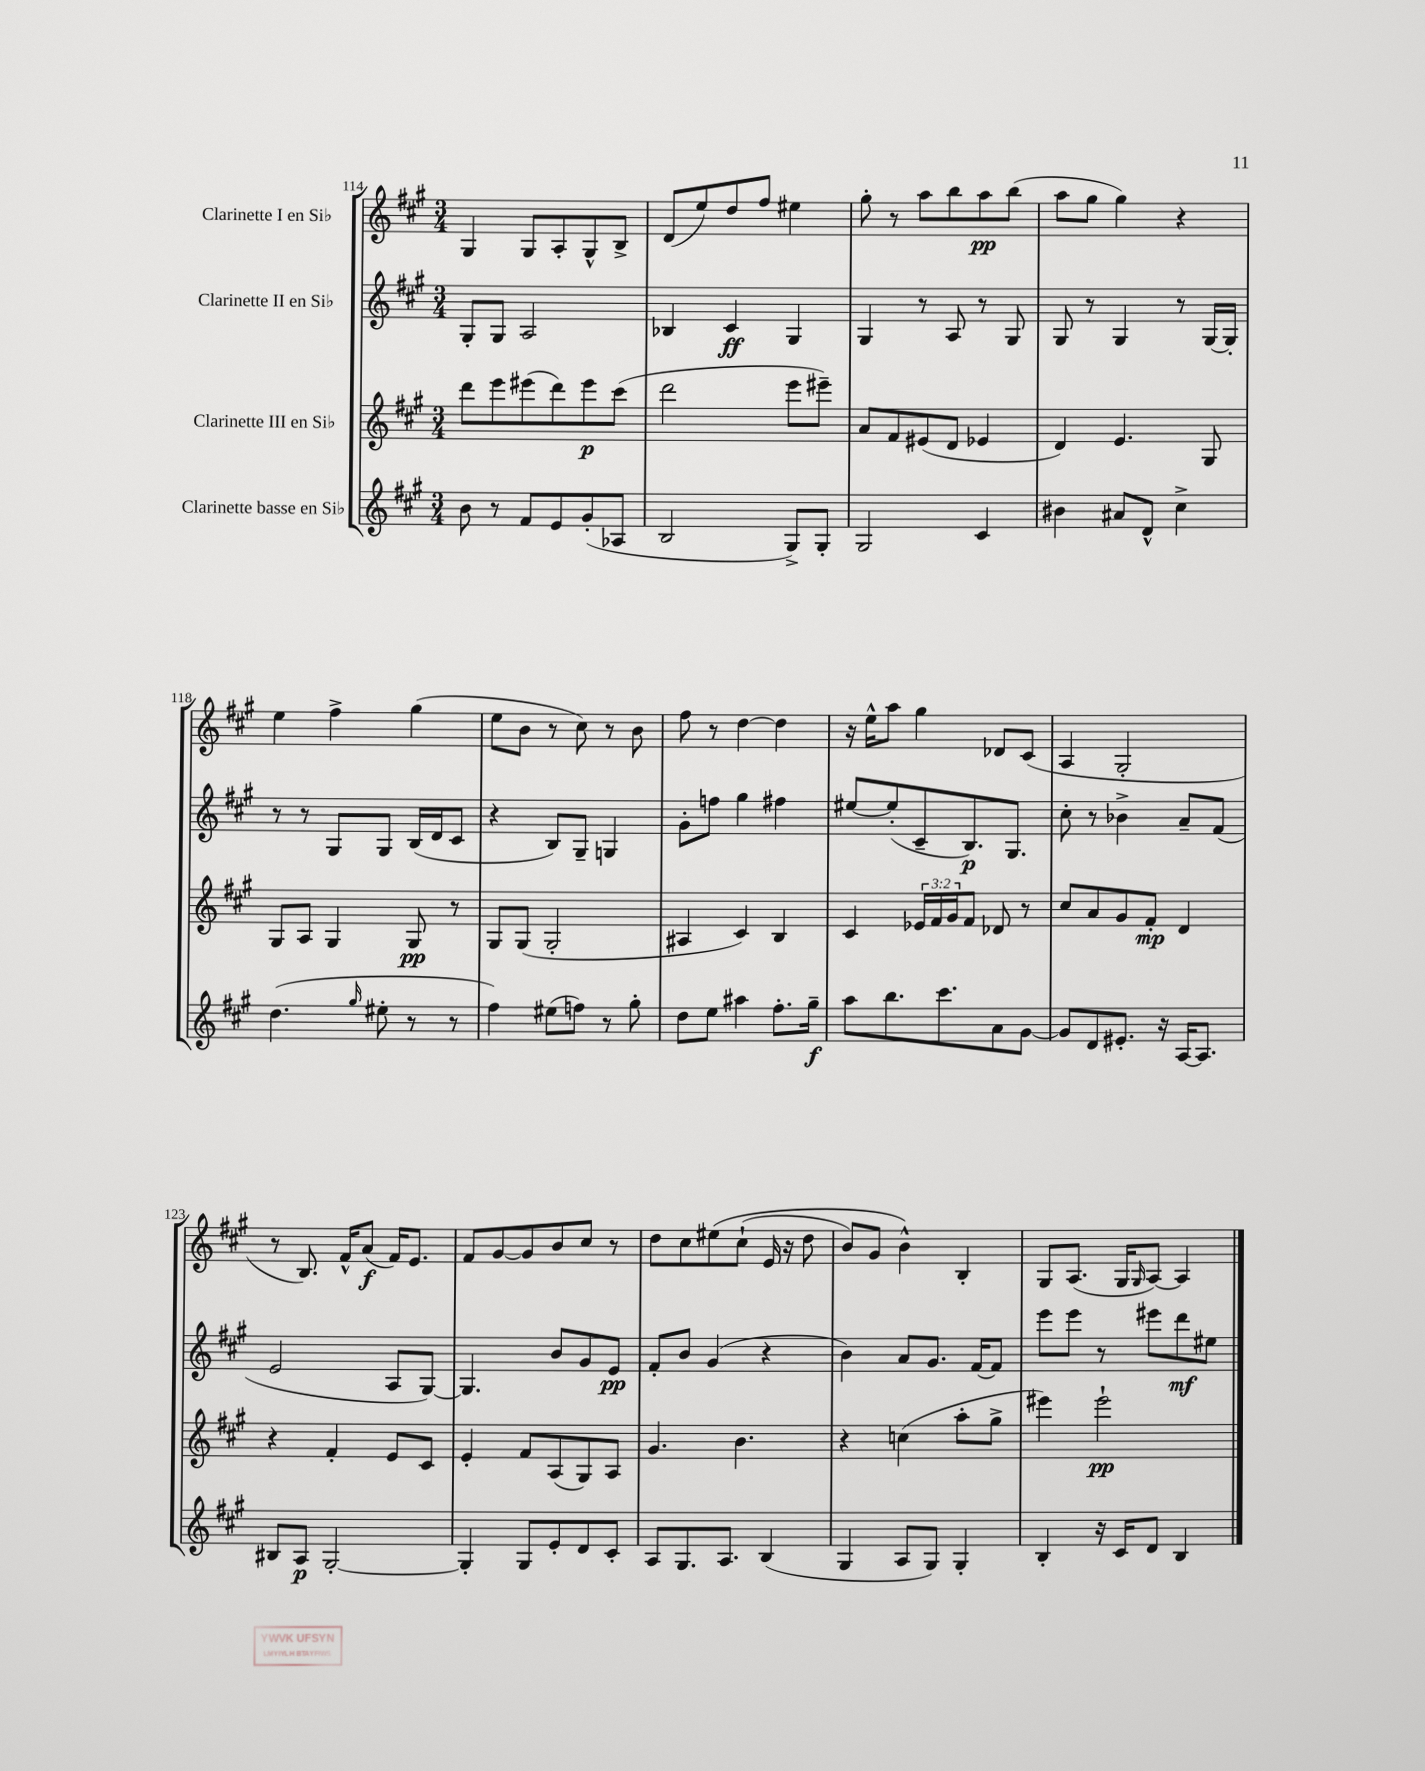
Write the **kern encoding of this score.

**kern	**dynam	**kern	**dynam	**kern	**dynam	**kern	**dynam
*part4	*part4	*part3	*part3	*part2	*part2	*part1	*part1
*staff4	*staff4	*staff3	*staff3	*staff2	*staff2	*staff1	*staff1
*I"Clarinette basse en Si♭	*	*I"Clarinette III en Si♭	*	*I"Clarinette II en Si♭	*	*I"Clarinette I en Si♭	*
*clefG2	*	*clefG2	*	*clefG2	*	*clefG2	*
*k[f#c#g#]	*	*k[f#c#g#]	*	*k[f#c#g#]	*	*k[f#c#g#]	*
*M3/4	*	*M3/4	*	*M3/4	*	*M3/4	*
=114	=114	=114	=114	=114	=114	=114	=114
8b\	.	8ddd\L	.	8G#'/L	.	4G#/	.
8r	.	8eee\	.	8G#/J	.	.	.
8f#/L	.	(8eee#X\	.	2A/	.	8G#/L	.
8e/	.	8ddd\)	.	.	.	8A'/	.
(8g#'/	.	8eee#\	p	.	.	8G#^^/	.
8A-X/J	.	(8ccc#\J	.	.	.	8B^/J	.
=115	=115	=115	=115	=115	=115	=115	=115
2B/	.	2ddd\	.	4B-X/	.	(8d/L	.
.	.	.	.	.	.	8ee/)	.
.	.	.	.	4c#/	ff	8dd/	.
.	.	.	.	.	.	8ff#/J	.
8G#^/L)	.	8eee\L	.	4G#/	.	4ee#X\	.
8G#'/J	.	8eee#X~\J)	.	.	.	.	.
=116	=116	=116	=116	=116	=116	=116	=116
2G#/	.	8a/L	.	4G#/	.	8gg#'\	.
.	.	8f#/	.	.	.	8r	.
.	.	(8e#X/	.	8r	.	8aa\L	.
.	.	8d/J	.	8A/	.	8bb\	.
4c#/	.	4e-X/	.	8r	.	8aa\	pp
.	.	.	.	8G#/	.	(8bb\J	.
=117	=117	=117	=117	=117	=117	=117	=117
4b#X\	.	4d/)	.	8G#/	.	8aa\L	.
.	.	.	.	8r	.	8gg#\J	.
8a#X/L	.	4.e/	.	4G#/	.	4gg#\)	.
8d^^/J	.	.	.	.	.	.	.
4cc#^\	.	.	.	8r	.	4r	.
.	.	8G#/	.	[16G#/LL	.	.	.
.	.	.	.	16G#'/JJ]	.	.	.
!!LO:LB:g=z
=118	=118	=118	=118	=118	=118	=118	=118
(4.dd\	.	8G#/L	.	8r	.	4ee\	.
.	.	8A/J	.	8r	.	.	.
.	.	4G#/	.	8G#/L	.	4ff#^\	.
16qqgg#/	.	.	.	.	.	.	.
8ee#X'\	.	.	.	8G#/J	.	.	.
8r	.	8G#/	pp	(16B/LL	.	(4gg#\	.
.	.	.	.	16d/J	.	.	.
8r	.	8r	.	8c#/J	.	.	.
=119	=119	=119	=119	=119	=119	=119	=119
4ff#\)	.	8G#/L	.	4r	.	8ee\L	.
.	.	(8G#/J	.	.	.	8b\J	.
(8ee#X\L	.	2G#'/	.	8B/L)	.	8r	.
8ffn\J)	.	.	.	8G#~/J	.	8cc#\)	.
8r	.	.	.	4Gn/	.	8r	.
8gg#'\	.	.	.	.	.	8b\	.
=120	=120	=120	=120	=120	=120	=120	=120
8dd\L	.	4A#X/	.	8g#'\L	.	8ff#\	.
8ee\J	.	.	.	8ffn\J	.	8r	.
4aa#X\	.	4c#/)	.	4gg#\	.	[4dd\	.
8.ff#'\L	.	4B/	.	4ff#X\	.	4dd\]	.
16gg#~\Jk	f	.	.	.	.	.	.
=121	=121	=121	=121	=121	=121	=121	=121
8aa\L	.	4c#/	.	[8ee#X/L	.	16r	.
.	.	.	.	.	.	16ee^^\KL	.
8.bb\	.	.	.	(8ee#'/]	.	8aa\J	.
.	.	24e-X/LL	.	8c#~/	.	4gg#\	.
.	.	24f#/	.	.	.	.	.
8.ccc#\	.	.	.	.	.	.	.
.	.	24g#/J	.	.	.	.	.
.	.	8f#/J	.	8.B/)	p	.	.
8a\	.	8d-X/	.	.	.	8d-X/L	.
.	.	.	.	8.G#/J	.	.	.
[8g#\J	.	8r	.	.	.	(8c#/J	.
=122	=122	=122	=122	=122	=122	=122	=122
8g#/L]	.	8cc#/L	.	8cc#'\	.	4A/	.
8d/	.	8a/	.	8r	.	.	.
8.e#X'/J	.	8g#/	.	4b-X^\	.	2G#'/	.
.	.	8f#'/J	mp	.	.	.	.
16r	.	.	.	.	.	.	.
[16A/KL	.	4d/	.	8a~/L	.	.	.
8.A/J]	.	.	.	.	.	.	.
.	.	.	.	(8f#/J	.	.	.
!!LO:LB:g=z
=123	=123	=123	=123	=123	=123	=123	=123
8B#X/L	.	4r	.	2e/	.	8r	.
8A/J	p	.	.	.	.	8.B/)	.
[2G#'/	.	4f#'/	.	.	.	.	.
.	.	.	.	.	.	16f#^^/KL	.
.	.	.	.	.	.	(8a/J	f
.	.	8e/L	.	8A/L	.	16f#/KL)	.
.	.	.	.	.	.	8.e/J	.
.	.	8c#/J	.	[8G#/J)	.	.	.
=124	=124	=124	=124	=124	=124	=124	=124
4G#'/]	.	4e'/	.	4.G#/]	.	8f#/L	.
.	.	.	.	.	.	[8g#/	.
8G#/L	.	8f#/L	.	.	.	8g#/]	.
8e'/	.	(8A/	.	8b/L	.	8b/	.
8d/	.	8G#/)	.	8g#/	.	8cc#/J	.
8c#'/J	.	8A/J	.	8e/J	pp	8r	.
=125	=125	=125	=125	=125	=125	=125	=125
8A/L	.	4.g#/	.	8f#'/L	.	8dd\L	.
8.G#/	.	.	.	8b/J	.	8cc#\	.
.	.	.	.	(4g#/	.	(8ee#X\	.
8.A/J	.	.	.	.	.	.	.
.	.	4.b\	.	.	.	(8cc#`\J	.
(4B/	.	.	.	4r	.	16e/	.
.	.	.	.	.	.	16r	.
.	.	.	.	.	.	8dd\	.
=126	=126	=126	=126	=126	=126	=126	=126
4G#/	.	4r	.	4b\)	.	8b/L)	.
.	.	.	.	.	.	8g#/J	.
8A/L	.	(4ccn\	.	8a/L	.	4b^^\)	.
8G#/J)	.	.	.	8.g#/J	.	.	.
4G#'/	.	8aa'\L	.	.	.	4B'/	.
.	.	.	.	[16f#/KL	.	.	.
.	.	8gg#^\J	.	8f#/J]	.	.	.
=127	=127	=127	=127	=127	=127	=127	=127
4B'/	.	4eee#X\)	.	8eee\L	.	8G#/L	.
.	.	.	.	8eee\J	.	(8.A/J	.
16r	.	2eee#`\	pp	8r	.	.	.
16c#/KL	.	.	.	.	.	16G#/KL	.
.	.	.	.	.	.	16qqG#/	.
8d/J	.	.	.	8eee#X\L	.	[8A/J)	.
4B/	.	.	.	8ddd\	mf	4A/]	.
.	.	.	.	8ee#X\J	.	.	.
==	==	==	==	==	==	==	==
*-	*-	*-	*-	*-	*-	*-	*-
